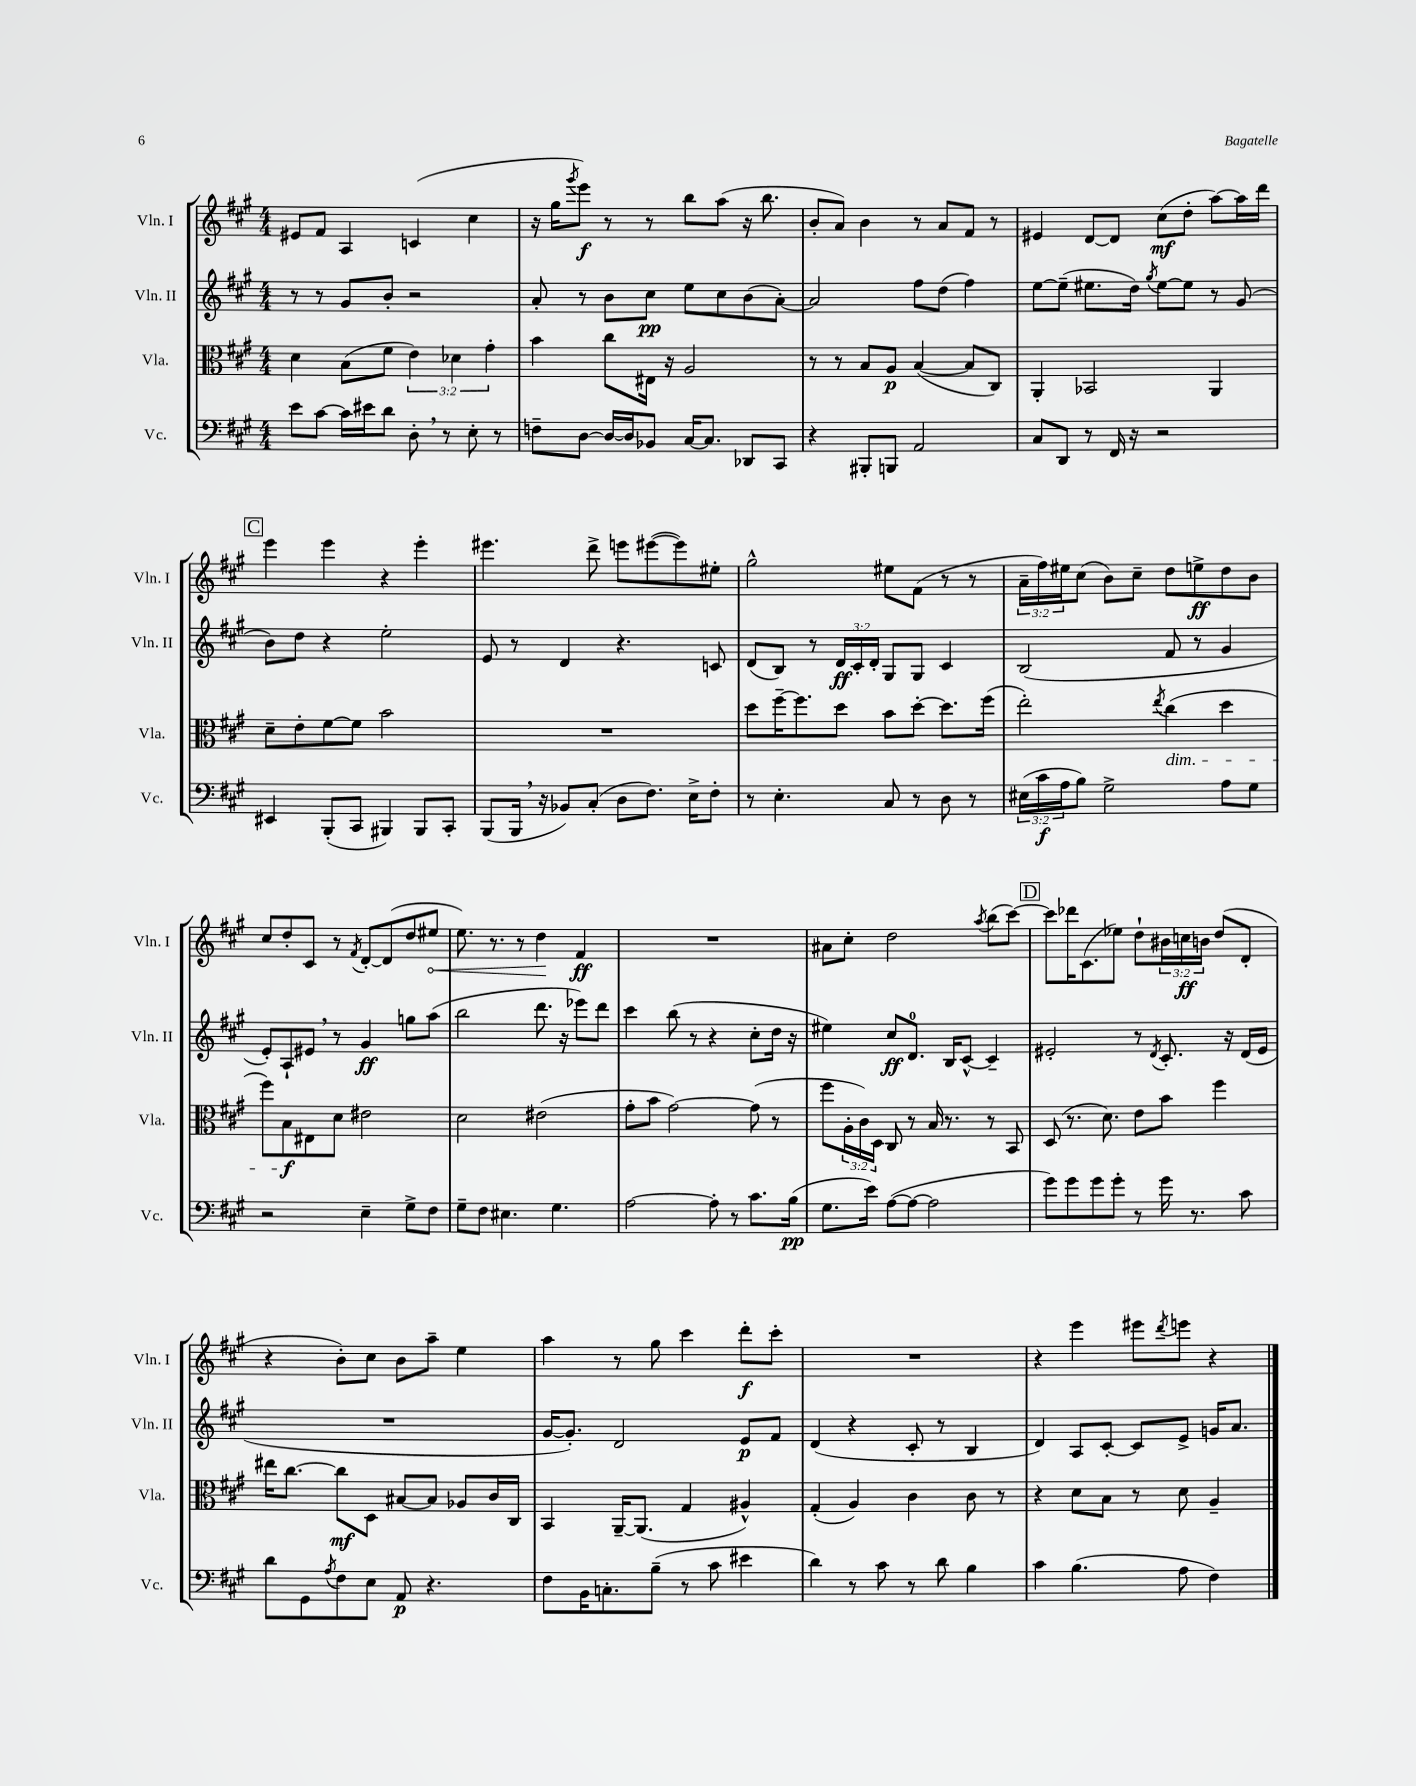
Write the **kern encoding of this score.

**kern	**kern	**kern	**kern
*staff4	*staff3	*staff2	*staff1
*clefF4	*clefC3	*clefG2	*clefG2
*k[f#c#g#]	*k[f#c#g#]	*k[f#c#g#]	*k[f#c#g#]
*M4/4	*M4/4	*M4/4	*M4/4
8e	4d	8r	8e#
[8c#	.	8r	8f#
16c#]	(8B	8g#	4A
16e#	.	.	.
8d	8f#	8b'	.
8D'	6e)	2r	(4c
8r	.	.	.
.	6d-	.	.
8E'	.	.	4cc#
.	6g#'	.	.
8r	.	.	.
=	=	=	=
8F~	4b	8a'	16r
.	.	.	16gg#
.	.	.	8qggg#
[8D	.	8r	8eee)
16D_	8cc#	8b	8r
16D]	.	.	.
8BB-	16E#	8cc#	8r
.	16r	.	.
[16C#	2A	8ee	8bb
8.C#]	.	.	.
.	.	8cc#	(8aa
8DD-	.	(8b	16r
.	.	.	8.bb
8CC#	.	[8a')	.
=	=	=	=
4r	8r	2a]	8b'
.	8r	.	8a)
8BBB#'	8B	.	4b
8BBB	8A	.	.
2AA	([4B	8ff#	8r
.	.	(8dd	8a
.	8B]	4ff#)	8f#
.	8C#)	.	8r
=	=	=	=
8C#	4AA'	[8ee	4e#
8DD	.	(8ee~]	.
8r	2BB-	8.ee#	[8d
16FF#	.	.	8d]
16r	.	16dd)	.
.	.	8qgg#	.
2r	.	[8ee#	(8cc#
.	.	8ee#]	8dd'
.	4AA	8r	[8aa)
.	.	(8g#	16aa]
.	.	.	16ddd
=	=	=	=
4EE#	8d~	8b)	4eee
.	8e'	8dd	.
(8BBB'	[8f#	4r	4eee
8CC#	8f#]	.	.
4BBB#)	2b	2ee'	4r
8BBB#	.	.	4eee'
8CC#'	.	.	.
=	=	=	=
(8BBB	1r	8e	4.eee#
16BBB	.	8r	.
16r	.	.	.
8BB-)	.	4d	.
(8C#'	.	.	8ddd^
8D	.	4.r	8eee
8.F#)	.	.	([8eee#
.	.	.	8eee#])
16E^	.	.	.
8F#'	.	8c	8ee#'
=	=	=	=
8r	8dd	(8d	2gg#^^
4.E'	[16ff#~	8B)	.
.	8.ff#]	.	.
.	.	8r	.
.	8dd	24d	.
.	.	24c#'	.
.	.	24d'	.
8C#	8b	8G#	8ee#
8r	[8dd'	8G#	(8f#
8D	8.dd]	4c#	8r
8r	.	.	8r
.	(16ff#	.	.
=	=	=	=
(24E#	2ee')	(2B	24a~
24c#	.	.	24ff#)
24A	.	.	24ee#
8B)	.	.	(8cc#
2G#^	.	.	8b)
.	.	.	8cc#~
.	8qee	.	.
.	(4cc#	8f#	8dd
.	.	8r	8ee^
8A	4dd	4g#	8dd
8G#	.	.	8b
=	=	=	=
2r	8ff#)	8e')	8cc#
.	8B	8A`	8dd'
.	8E#	8e#	8c#
.	8d	8r	8r
.	.	.	8qf#
4E~	2e#	4g#	[8d'
.	.	.	(8d]
8G#^	.	8gg	8dd
8F#	.	(8aa	8ee#
=	=	=	=
8G#~	2d	2bb	8.ee)
8F#	.	.	.
.	.	.	8.r
4.E#	.	.	.
.	.	.	8r
.	(2e#	8.ddd	4dd
4.G#	.	.	.
.	.	16r	.
.	.	8eee-)	4f#
.	.	8ddd	.
=	=	=	=
[2A	8g#'	4ccc#	1r
.	8b	.	.
.	[2g#)	(8bb	.
.	.	8r	.
8A']	.	4r	.
8r	.	.	.
8.c#	(8g#]	8cc#'	.
.	8r	16dd	.
(16B	.	16r	.
=	=	=	=
8.G#	8ff#	4ee#)	8a#
.	24A'	.	8cc#'
.	24c#)	.	.
16e)	.	.	.
.	24D	.	.
([8A	8C#	8cc#	2dd
8A_	8r	8.d	.
2A]	16B	.	.
.	8.r	16B	.
.	.	[8c#^^	.
.	.	.	8qaa
.	8r	4c#~]	(8bb
.	8BB	.	[8ccc#)
=	=	=	=
8g#)	(8D	2e#'	8ccc#]
8g#	8.r	.	16ddd-
.	.	.	(8.c#
8g#	.	.	.
.	8.d)	.	.
8g#'	.	.	8ee-)
8r	8e	8r	8dd`
.	.	8qd	.
16g#	8b	8.c#'	24b#
.	.	.	24cc
8.r	.	.	.
.	.	.	24b
.	4ff#	.	(8dd
.	.	16r	.
8c#	.	(16d	8d'
.	.	16e#	.
=	=	=	=
8d	16ee#	1r	4r
.	[8.cc#	.	.
8GG#	.	.	.
8qA	.	.	.
8F#	8cc#]	.	8b')
8E	8D	.	8cc#
8AA	[8B#	.	8b
4.r	8B#]	.	8aa~
.	8A-	.	4ee
.	16c#	.	.
.	16C#	.	.
=	=	=	=
8F#	4BB	[16g#	4aa
.	.	8.g#'])	.
16BB	.	.	.
8.C'	.	.	.
.	[16AA~	2d	8r
.	(8.AA]	.	.
(8B~	.	.	8gg#
8r	4G#	.	4ccc#
8c#	.	.	.
4e#	4A#^^)	8e	8ddd'
.	.	8f#	8ccc#'
=	=	=	=
4d)	(4G#'	(4d	1r
8r	4A)	4r	.
8c#	.	.	.
8r	4c#	8c#'	.
8d	.	8r	.
4B	8c#	4B	.
.	8r	.	.
=	=	=	=
4c#	4r	4d)	4r
(4.B	8d	8A	4eee
.	8B	[8c#'	.
.	8r	8c#]	8eee#
.	.	.	8qddd
8A	8d	8e^	8eee
4F#)	4A~	16g	4r
.	.	8.a	.
==	==	==	==
*-	*-	*-	*-
